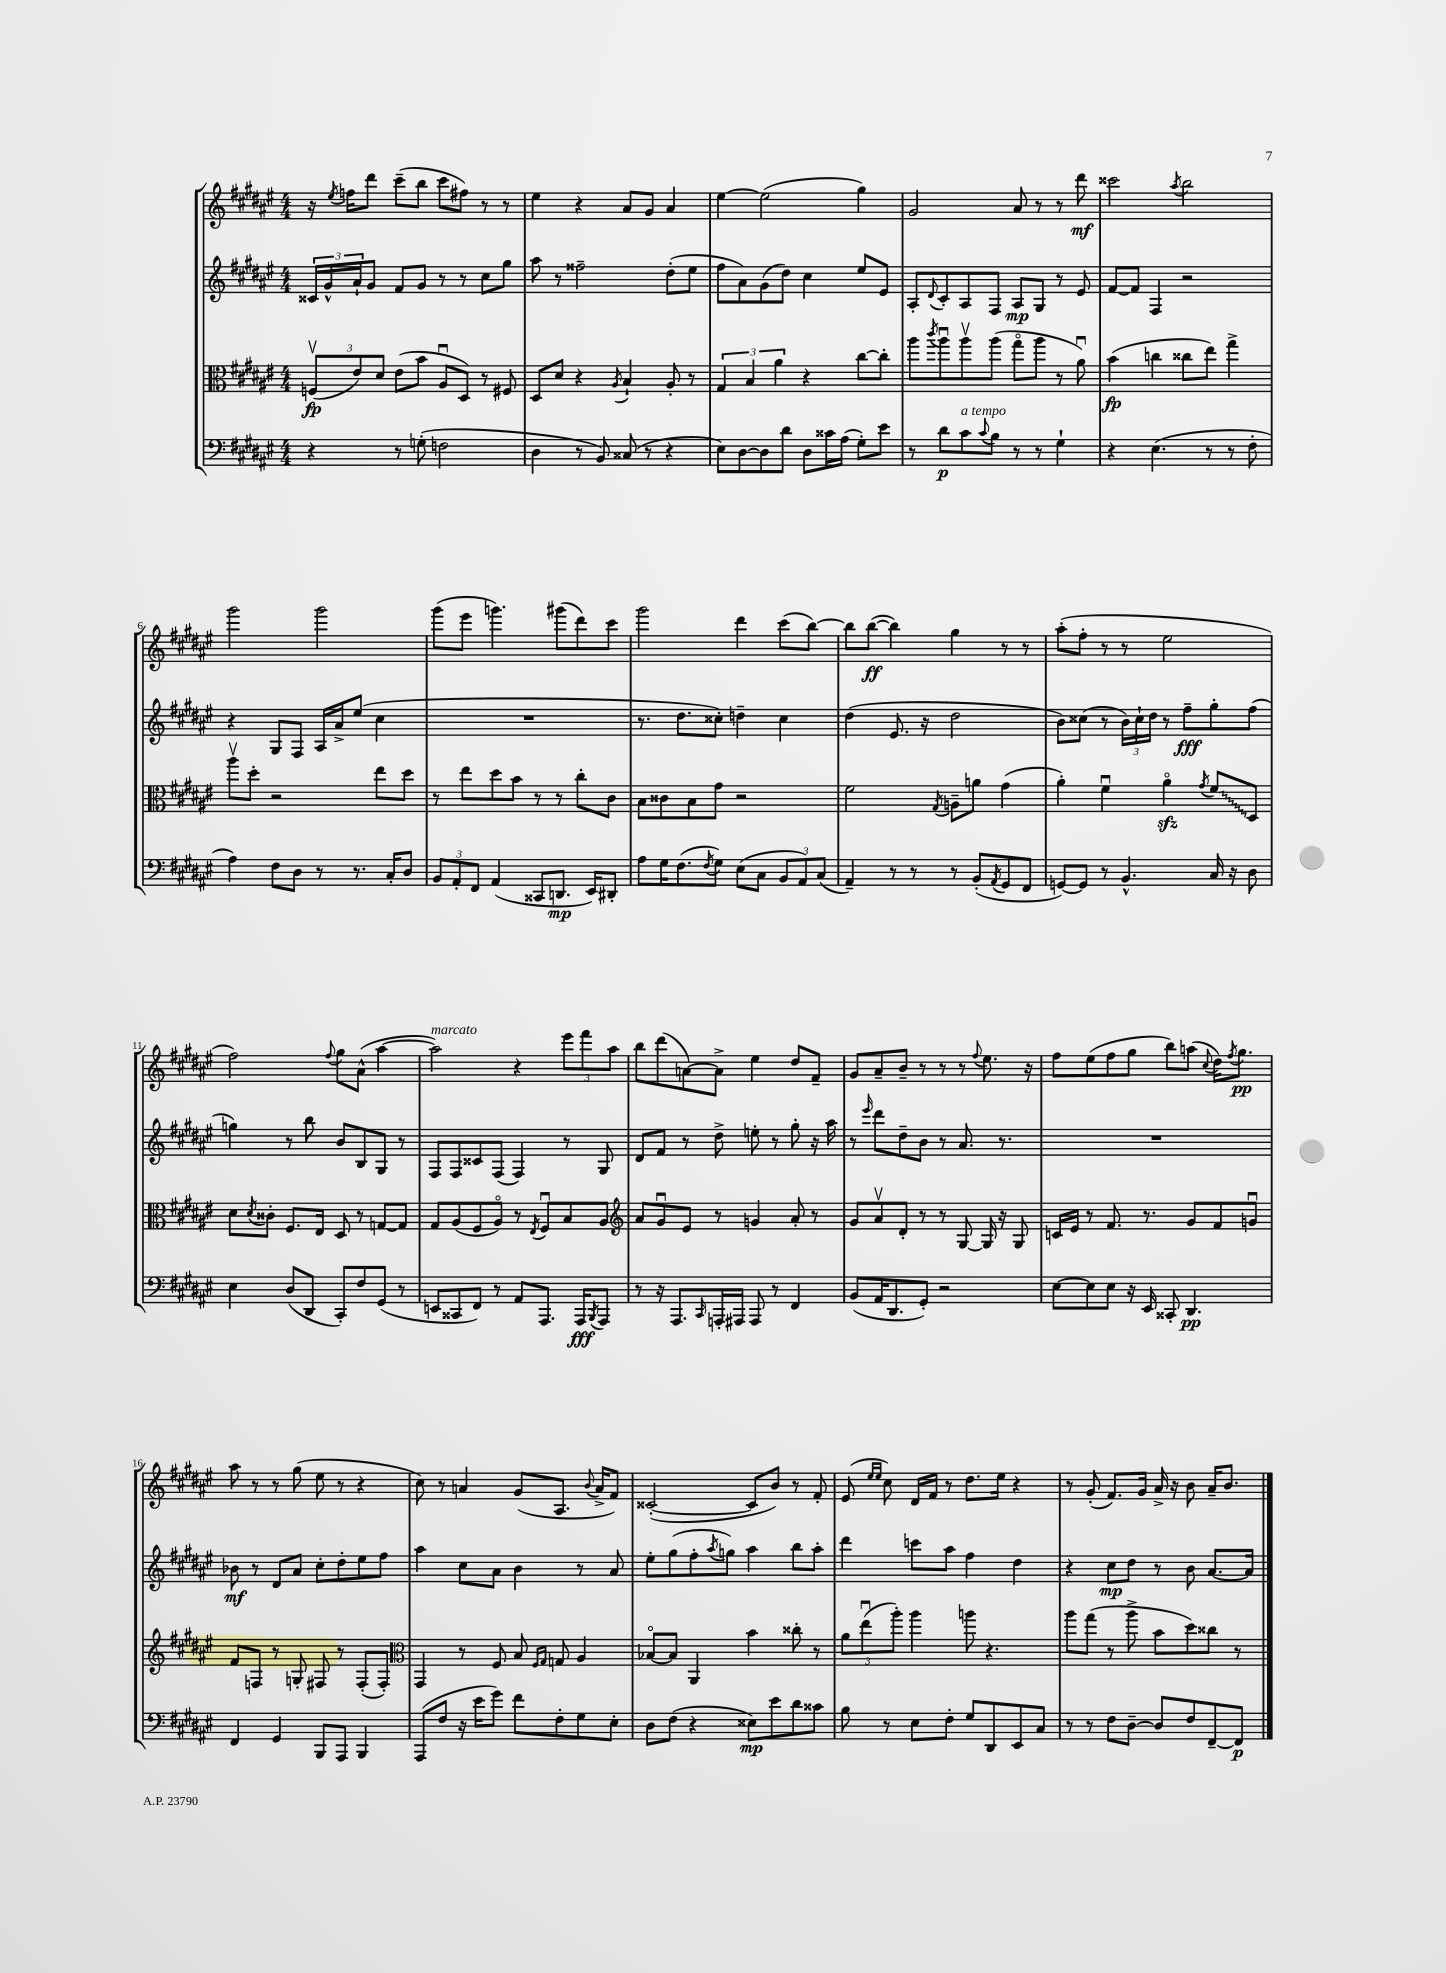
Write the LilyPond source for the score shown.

<<
\new StaffGroup <<
\new Staff = "s0" {
    \clef treble \key fis \major \numericTimeSignature \time 4/4
    r16 \acciaccatura { eis''8 } f''16 dis'''8 cis'''8--( b''8 cis'''8 fis''8) r8 r8 |
    eis''4 r4 ais'8 gis'8 ais'4 |
    eis''4~ eis''2( gis''4) |
    gis'2 ais'8 r8 r8 dis'''8\mf |
    cisis'''2 \acciaccatura { ais''8 } b''2 |
    gis'''2 gis'''2 |
    gis'''8( eis'''8 g'''4.) gis'''8( dis'''8) cis'''8 |
    gis'''2 dis'''4 cis'''8( b''8~) |
    b''8 b''8~\ff( b''4) gis''4 r8 r8 |
    ais''8-.( fis''8-. r8 r8 eis''2 |
    fis''2) \appoggiatura { fis''8 } gis''8 ais'8-^( ais''4~ |
    ais''2^\markup { \italic "marcato" }) r4 \tuplet 3/2 { eis'''8 fis'''8 ais''8 } |
    b''8 dis'''8( a'8~) a'8-> eis''4 dis''8 fis'8-- |
    gis'8 ais'8-- b'8-- r8 r8 r8 \appoggiatura { fis''8 } eis''8. r16 |
    fis''8 eis''8( fis''8 gis''8 b''8) a''8( \appoggiatura { cis''8 } dis''16) \acciaccatura { fis''8 } gis''8.\pp |
    ais''8 r8 r8 gis''8( eis''8 r8 r4 |
    cis''8) r8 a'4 gis'8( ais8. \appoggiatura { b'8 } a'16-> fis'8) |
    cisis'2~-.( cisis'8 b'8) r8 fis'8-. |
    eis'8( \grace { eis''16 eis''16 } cis''8) dis'16 fis'16 r8 dis''8. eis''16 r4 |
    r8 gis'8-.( fis'8.) gis'16 ais'16-> r16 b'8 ais'16-- b'8. \bar "|." |
}
\new Staff = "s1" {
    \clef treble \key fis \major \numericTimeSignature \time 4/4
    \tuplet 3/2 { cisis'16 gis'16-^ ais'16-! } gis'8 fis'8 gis'8 r8 r8 cis''8 gis''8 |
    ais''8 r8 fisis''2-- dis''8-.( eis''8 |
    fis''8 ais'8) gis'8( dis''8) cis''4 eis''8 eis'8 |
    ais8-. \appoggiatura { dis'8 } cis'8-. ais8 fis8 ais8\mp gis8 r8 eis'8 |
    fis'8~ fis'8 fis4 r2 |
    r4 gis8 fis8 ais16 ais'16-> eis''8( cis''4 |
    R1 |
    r8. dis''8. cisis''8-.) d''4-- cisis''4 |
    dis''4( eis'8. r16 dis''2 |
    b'8) cisis''8( r8 \tuplet 3/2 { b'16) cisis''16-! dis''16 } r8 fis''8--\fff gis''8-. fis''8( |
    g''4) r8 b''8 b'8 b8 gis8 r8 |
    fis8 fis8 cisis'8 fis8( fis4) r8 gis8 |
    dis'8 fis'8 r8 dis''8-> e''8-. r8 gis''8-. r16 ais''16 |
    r8 \grace { eis'''16 } dis'''8 dis''8-- b'8 r8 ais'8. r8. |
    R1 |
    bes'8\mf r8 dis'8 ais'8 cis''8-. dis''8-. eis''8 fis''8 |
    ais''4 cis''8 ais'8 b'4 r8 ais'8 |
    eis''8-. gis''8( fis''8-. \acciaccatura { ais''8 } g''8) ais''4 b''8 ais''8-. |
    dis'''4 c'''8 ais''8 fis''4 dis''4 |
    r4 cis''8\mp dis''8 r8 b'8 ais'8.~ ais'16 \bar "|." |
}
\new Staff = "s2" {
    \clef alto \key fis \major \numericTimeSignature \time 4/4
    \tuplet 3/2 { f8\upbow\fp( eis'8) dis'8 } eis'8( b'8 ais8\downbow dis8) r8 fis8 |
    dis8 dis'8 r4 \acciaccatura { ais8 } b4-! ais8-. r8 |
    \tuplet 3/2 { gis4 b4 ais'4 } r4 cis''8~ cis''8-. |
    ais''8 \acciaccatura { cis'''8 } ais''8\downbow ais''8\upbow ais''8( gis''8\flageolet ais''8 r8 ais'8\downbow) |
    b'4\fp( c''4 cisis''8 eis''8) gis''4-> |
    ais''8\upbow dis''8-. r2 eis''8 dis''8 |
    r8 eis''8 dis''8 b'8 r8 r8 cis''8-. cis'8 |
    b8 cisis'8 b8 gis'8 r2 |
    fis'2 \acciaccatura { gis8 } a8-- a'8 gis'4( |
    ais'4-.) fis'4\downbow ais'4\flageolet\sfz \acciaccatura { gis'8 } \once \override Glissando.style = #'zigzag fis'8\glissando dis8 |
    dis'8 \acciaccatura { dis'8 } cisis'8-. fis8. eis16 dis8 r8 g8~ g8 |
    gis8 ais8( fis8 ais8\flageolet) r8 \acciaccatura { eis8 } fis8\downbow b8 ais8 |
    \clef treble ais'8 gis'8\downbow eis'8 r8 g'4 ais'8-. r8 |
    gis'8 ais'8\upbow dis'8-. r8 r8 gis8~ gis16 r16 gis8 |
    c'16 eis'16 r8 fis'8. r8. gis'8 fis'8 g'8\downbow |
    fis'8 f8 r8 g8-. fis8 r8 fis8-.( fis8-.) |
    \clef alto gis,4 r8 fis8 b8 \grace { fis16 gis16 } g8 ais4 |
    bes8~\flageolet bes8 ais,4 b'4 cisis''8-. r8 |
    \tuplet 3/2 { ais'8 eis''8\downbow( ais''8-.) } ais''4 a''8 r4. |
    ais''8 gis''8( r8 ais''8-> b'8 dis''8) cisis''8 r8 \bar "|." |
}
\new Staff = "s3" {
    \clef bass \key fis \major \numericTimeSignature \time 4/4
    r4 r8 g8-.( f2 |
    dis4 r8 b,8) cisis8( r8 r4 |
    eis8) dis8~ dis8 dis'8 dis8 cisis'16 ais16( gis8-.) eis'8 |
    r8 dis'8\p cis'8^\markup { \italic "a tempo" } \appoggiatura { cis'8 } b8 r8 r8 gis4-! |
    r4 eis4.( r8 r8 fis8-. |
    ais4) fis8 dis8 r8 r8. cis16-. dis8 |
    \tuplet 3/2 { b,8 ais,8-. fis,8 } ais,4( cisis,8 d,8.\mp eis,16) dis,8-. |
    ais8 gis16 fis8.( \acciaccatura { fis8 } gis8) eis8( cis8 \tuplet 3/2 { b,8 ais,8) cis8( } |
    ais,4--) r8 r8 r8 b,8-.( \acciaccatura { ais,8 } gis,8 fis,8 |
    g,8~) g,8 r8 b,4.-^ cis16 r16 dis8 |
    eis4 dis8( dis,8 cis,8-.) fis8 gis,8( r8 |
    e,8 cisis,8 fis,8) r8 ais,8 ais,,8. ais,,16\fff \acciaccatura { b,,8 } ais,,8 |
    r8 r16 ais,,8. \grace { cis,16 } a,,16-. ais,,16 ais,,8 r8 fis,4 |
    b,8( ais,16 dis,8. gis,8-.) r2 |
    eis8~ eis8 eis8 r16 eis,16 cisis,8-. dis,4.\pp |
    fis,4 gis,4 b,,8 ais,,8 b,,4 |
    ais,,8( fis8 r16 eis'16 gis'8) fis'8 fis8-. gis8 eis8-. |
    dis8 fis8( r4 eisis8\mp) eis'8 dis'8 cisis'8 |
    b8 r8 eis8 fis8-. gis8 dis,8 eis,8 cis8 |
    r8 r8 fis8 dis8~-- dis8 fis8 fis,8~-- fis,8\p \bar "|." |
}
>>
>>
